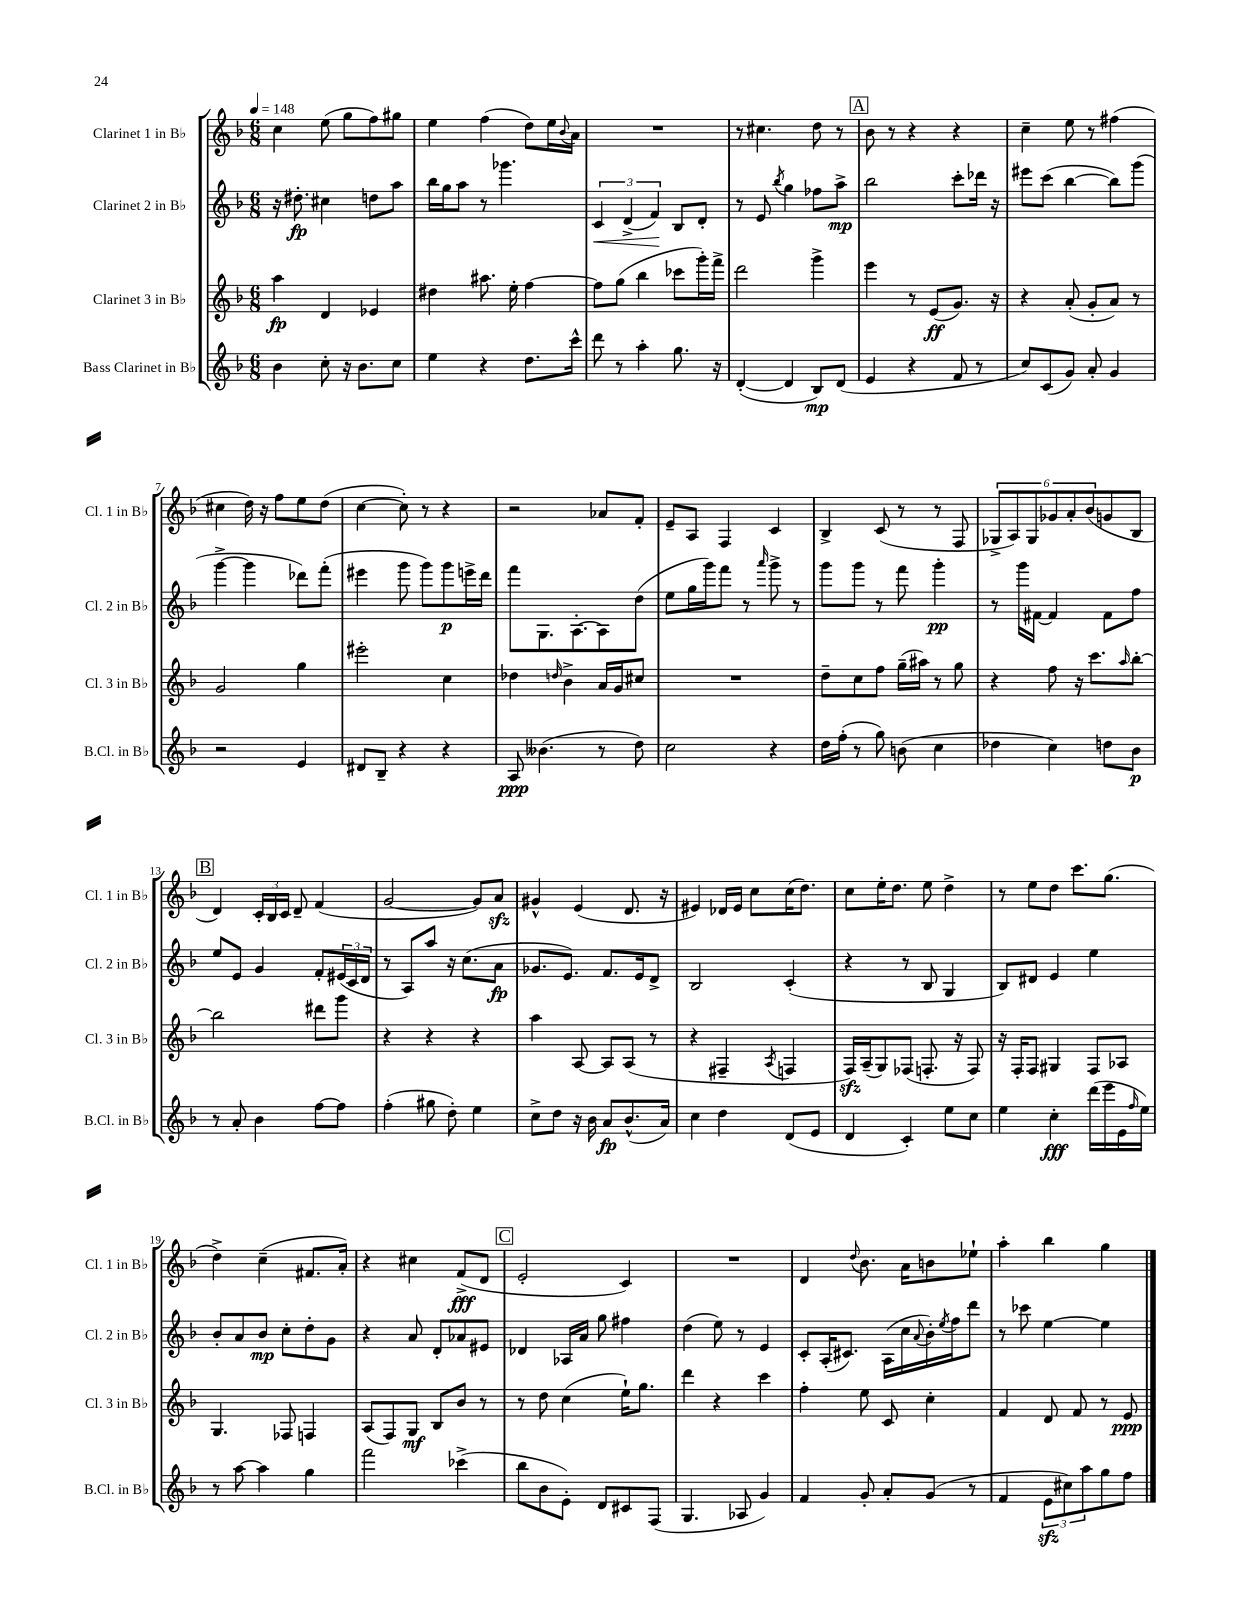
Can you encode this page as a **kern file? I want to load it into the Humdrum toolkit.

**kern	**kern	**kern	**kern
*staff4	*staff3	*staff2	*staff1
*clefG2	*clefG2	*clefG2	*clefG2
*k[b-]	*k[b-]	*k[b-]	*k[b-]
*M6/8	*M6/8	*M6/8	*M6/8
*MM148	*MM148	*MM148	*MM148
4b-	4aa	16r	4cc
.	.	8.dd#'	.
8cc'	4d	4cc#	(8ee
16r	.	.	8gg
8.b-	.	.	.
.	4e-	8dd	8ff)
8cc	.	8aa	8gg#
=	=	=	=
4ee	4dd#	16bb-	4ee
.	.	16gg	.
.	.	8aa	.
4r	8.aa#	8r	(4ff
.	.	4.ggg-	.
.	16ee'	.	.
8.dd	[4ff	.	8dd)
.	.	.	16ee
.	.	.	8qqb-
16ccc^^	.	.	16a
=	=	=	=
8ddd	8ff]	6c	2.r
8r	(8gg	.	.
.	.	(6d^	.
4aa'	4bb-	.	.
.	.	6f)	.
8.gg	8ccc-	8B-	.
.	16ggg')	8d'	.
16r	16fff^	.	.
=	=	=	=
([4d'	2ddd	8r	8r
.	.	8e	4.cc#
.	.	8qbb-	.
4d]	.	4gg	.
8B-)	4ggg^	8ff-	8dd
(8d	.	8aa^	8r
=	=	=	=
4e	4eee	2bb-	8b-
.	.	.	8r
4r	8r	.	4r
.	(8e	.	.
8f	8.g)	8ccc'	4r
8r	.	16ddd-	.
.	16r	16r	.
=	=	=	=
8cc)	4r	8eee#	4cc~
(8c	.	(8ccc	.
8g)	(8a'	[4bb-	8ee
8a'	8g'	.	8r
4g	8a)	8bb-])	(4ff#
.	8r	(8ggg	.
=	=	=	=
2r	2g	[4ggg^	4cc#
.	.	4ggg]	16dd)
.	.	.	16r
.	.	.	8ff
4e	4gg	8ddd-)	8ee
.	.	(8fff'	(8dd
=	=	=	=
8d#	2eee#'	4eee#	[4cc
8B-~	.	.	.
4r	.	8ggg	8cc'])
.	.	8ggg)	8r
4r	4cc	8ggg	4r
.	.	16eee^	.
.	.	16ddd	.
=	=	=	=
8A	4dd-	8fff	2r
(4.b--	.	8.G	.
.	16qqdd	.	.
.	4b-^	.	.
.	.	[8.A'	.
8r	16a	8A]	8a-
.	16g	.	.
8dd)	8cc#	(8dd	8f'
=	=	=	=
2cc	2.r	8ee	8e~
.	.	16gg	8A
.	.	16ggg)	.
.	.	8fff	4F
.	.	8r	.
.	.	16qqaaa	.
4r	.	8ggg^	4c
.	.	8r	.
=	=	=	=
16dd	8dd~	8ggg	4B-^
(16ff'	.	.	.
8r	8cc	8ggg	.
8gg)	8ff	8r	(8c
(8b	(16gg~	8fff	8r
.	16aa#)	.	.
4cc	8r	4ggg'	8r
.	8gg	.	8F
=	=	=	=
4dd-	4r	8r	12G-^
.	.	.	12A)
.	.	16ggg	.
.	.	.	12G-
.	.	[16f#	.
4cc)	8ff	4f#]	12g-
.	.	.	12a'
.	16r	.	.
.	.	.	(12b-
.	8.ccc	.	.
8dd	.	8f#	8g
.	16qqaa	.	.
8b-	[8bb-'	8ff	8B-
=	=	=	=
8r	2bb-]	8ee	4d)
8a'	.	8e	.
4b-	.	4g	24c'
.	.	.	24B-
.	.	.	24c
.	.	.	8d~
[8ff	8ddd#	8f'	(4f
8ff]	8ggg	(24e#	.
.	.	24c	.
.	.	24d	.
=	=	=	=
(4ff'	4r	8r	[2g
.	.	8A)	.
8gg#	4r	8aa	.
8dd')	.	16r	.
.	.	(8.cc	.
4ee	4r	.	8g])
.	.	8a	8a
=	=	=	=
8cc^	4aa	8.g-	4g#^^
8dd	.	.	.
.	.	8.e)	.
16r	[8A	.	(4e
16b-	.	.	.
8a	8A]	8.f	.
(8.b-^^	(8A	.	8.d
.	.	16e	.
.	8r	8d^	.
16a)	.	.	16r
=	=	=	=
4cc	4r	2B-	4e#)
4dd	4F#~	.	16d-
.	.	.	16e#
.	.	.	8cc
.	8qA	.	.
(8d	4F	(4c'	(16cc
.	.	.	8.dd)
8e	.	.	.
=	=	=	=
4d	16F)	4r	8cc
.	(16A~	.	.
.	8G)	.	16ee'
.	.	.	8.dd
4c')	(8F-	8r	.
.	8.F'	8B-	8ee
8ee	.	4G	4dd^
.	16r	.	.
8cc	8F)	.	.
=	=	=	=
4ee	16r	8B-)	8r
.	16F'	.	.
.	8F	8d#	8ee
4cc'	4G#	4e	8dd
.	.	.	8.ccc
(16ddd	8F	4ee	.
16eee	.	.	(8.gg
16e	8A-	.	.
16qqff	.	.	.
16ee)	.	.	.
=	=	=	=
8r	4.G	8b-'	4dd^)
[8aa	.	8a	.
4aa]	.	8b-	(4cc~
.	8F-	8cc'	.
4gg	4F	8dd'	8.f#
.	.	8g	.
.	.	.	16a')
=	=	=	=
2fff	(8A	4r	4r
.	8F)	.	.
.	8G	8a	4cc#
.	8B-	8d'	.
(4ccc-^	8b-	8a-	(8f^
.	8r	8e#	8d
=	=	=	=
8bb-	8r	4d-	2e'
8b-	8dd	.	.
8e')	(4cc	16A-	.
.	.	16a	.
8d	.	8gg	.
8c#	16ee`)	4ff#	4c)
.	8.gg	.	.
(8F	.	.	.
=	=	=	=
4.G	4ddd	(4dd	2.r
.	4r	8ee)	.
8A-	.	8r	.
4g)	4ccc	4e	.
=	=	=	=
4f	4ff'	8c'	4d
.	.	(16A'	.
.	.	8.c#)	.
.	.	.	8qqdd
8g'	8ee	.	8.b-
8a'	8c	(16A	.
.	.	16cc	16a
.	.	8qqa	.
(8g	4cc'	16b-')	8b
.	.	8qee	.
.	.	16ff	.
8r	.	8ddd	8ee-`
=	=	=	=
4f	4f	8r	4aa'
.	.	8ccc-	.
12e	8d	[4ee	4bb-
12cc#)	.	.	.
.	8f	.	.
12aa	.	.	.
8gg	8r	4ee]	4gg
8ff	8e	.	.
==	==	==	==
*-	*-	*-	*-
